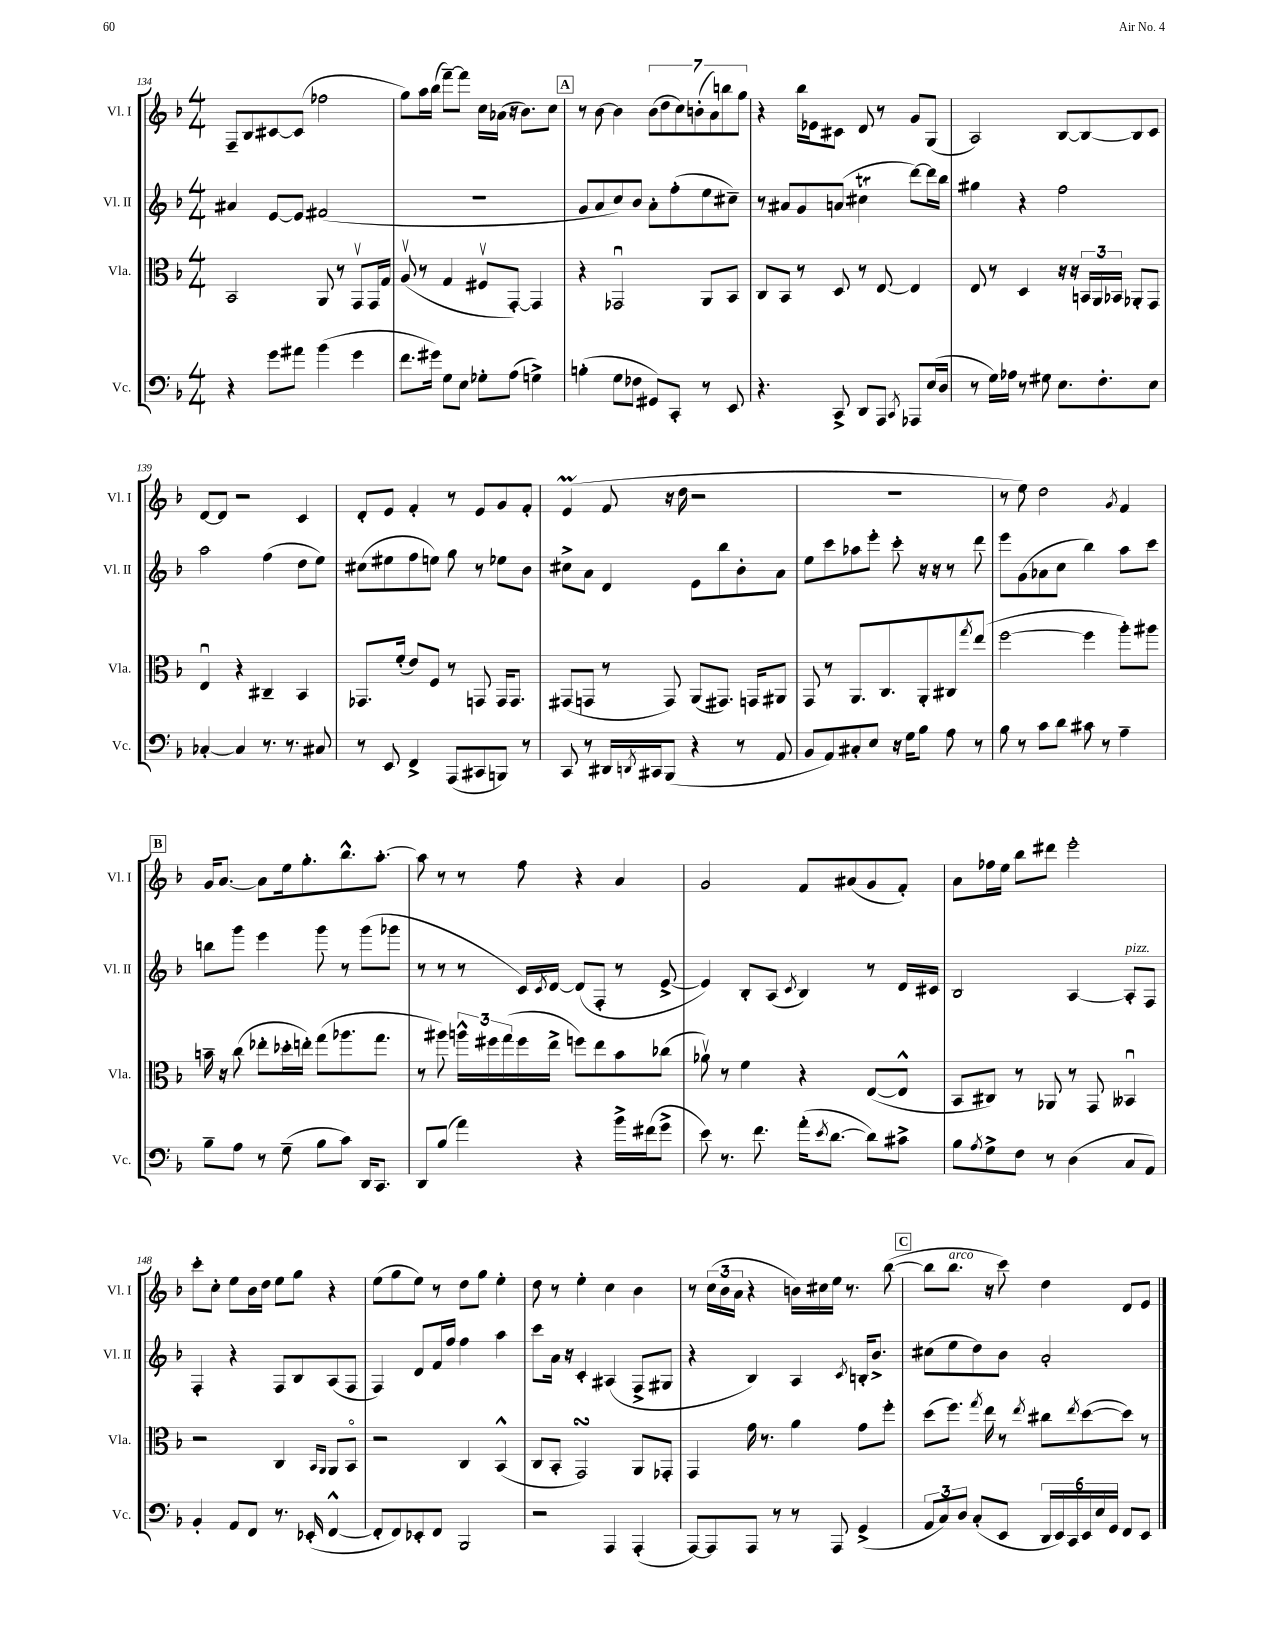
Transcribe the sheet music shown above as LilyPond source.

<<
\new StaffGroup <<
\new Staff = "s0" \with { instrumentName = "Vl. I" shortInstrumentName = "Vl. I" } {
    \clef treble \key f \major \numericTimeSignature \time 4/4
    f8-- bes8 cis'8~ cis'8( fes''2 |
    g''8) a''16 bes''16( f'''8~--) f'''8 c''16 aes'16( r16 bes'8.) c''8 |
    \mark \markup { \box "A" } r8 bes'8~ bes'4 \tuplet 7/4 { bes'8( d''8 c''8) b'8-.( a'8) b''8 g''8 } |
    r4 bes''16 ees'16 cis'8 d'8 r8 g'8 g8( |
    a2) bes8~ bes8~ bes8 c'8 |
    d'8~ d'8 r2 c'4 |
    d'8-. e'8 f'4-. r8 e'8 g'8 f'8-. |
    e'4\prall( f'8 r16 d''16 r2 |
    R1 |
    r8 e''8) d''2 \acciaccatura { g'8 } f'4 |
    \mark \markup { \box "B" } g'16 a'8.~ a'8 e''16 g''8.-. bes''8.-^ a''8.~-. |
    a''8 r8 r8 f''8 r4 a'4 |
    g'2 f'8 ais'8( g'8 f'8-.) |
    a'8 fes''16 e''16 bes''8 dis'''8 e'''2-. |
    c'''8-. c''8-. e''8 bes'16 d''16 e''8 g''8 r4 |
    e''8( g''8 e''8) r8 d''8 g''8 e''4-. |
    d''8 r8 e''4-. c''4 bes'4 |
    r8 \tuplet 3/2 { c''16( bes'16 a'16 } r4 b'16) cis''16 e''16 r8. bes''8~( |
    \mark \markup { \box "C" } bes''8 bes''8.^\markup { \italic "arco" } r16 c'''8) d''4 d'8 e'8 \bar "|." |
}
\new Staff = "s1" \with { instrumentName = "Vl. II" shortInstrumentName = "Vl. II" } {
    \clef treble \key f \major \numericTimeSignature \time 4/4
    ais'4 e'8~ e'8 fis'2( |
    R1 |
    \mark \markup { \box "A" } g'8 a'8 c''8) bes'8 a'8-. f''8-.( e''8 cis''8--) |
    r8 ais'8 g'8 a'8( cis''4\trill d'''8~) d'''16 bes''16 |
    gis''4 r4 f''2 |
    a''2 f''4( d''8 e''8) |
    cis''8( eis''8 f''8 e''8) g''8 r8 ees''8 bes'8 |
    cis''8-> a'8 d'4 e'8 bes''8 bes'8-. a'8 |
    e''8 c'''8 aes''8 e'''8-. c'''8-. r16 r16 r8 d'''8 |
    e'''8 g'8( aes'8 c''8 bes''4) a''8 c'''8 |
    \mark \markup { \box "B" } b''8 g'''8 e'''4 g'''8 r8 g'''8( ges'''8 |
    r8 r8 r8 c'16) \acciaccatura { c'8 } d'16~ d'8( f8-. r8 e'8~-> |
    e'4) bes8-. a8( \acciaccatura { c'8 } bes4) r8 d'16 cis'16 |
    bes2 a4~ a8-.^\markup { \italic "pizz." } f8 |
    f4-. r4 f8 bes8 a8( f8 |
    f4) d'8 f'16 f''16 f''4 a''4 |
    c'''8 a'16 r16 c'4-. ais4( f8-> gis8 |
    r4 bes4) a4 \acciaccatura { c'8 } b16-. bes'8.-> |
    \mark \markup { \box "C" } cis''8( e''8 d''8) bes'8 a'2-. \bar "|." |
}
\new Staff = "s2" \with { instrumentName = "Vla." shortInstrumentName = "Vla." } {
    \clef alto \key f \major \numericTimeSignature \time 4/4
    bes,2 a,8 r8 g,8\upbow g,16 g16 |
    a8\upbow( r8 g4 fis8\upbow g,8~-.) g,4 |
    \mark \markup { \box "A" } r4 ges,2\downbow a,8 bes,8 |
    c8 bes,8 r8 d8 r8 e8~ e4 |
    e8 r8 d4 r16 r16 \tuplet 3/2 { b,16 a,16 bes,16 } aes,8-. g,8 |
    e4\downbow r4 cis4-- bes,4 |
    ges,8. f'16-.( e'8) f8 r8 g,8 g,16 g,8. |
    gis,8( g,8 r8 g,8) a,8( gis,8.) g,16 ais,8 |
    g,8 r8 a,8. c8. a,8-. cis8 \acciaccatura { g''8 } e''8( |
    f''2~ f''4 a''8-.) ais''8 |
    \mark \markup { \box "B" } b'16-- r16 c''8( ees''8-. des''16-. e''16-.) g''8( aes''8. g''8. |
    r8 ais''8) \tuplet 3/2 { a''16-^ fis''16 g''16( } fis''16 e''16-> f''8) e''8 bes'8 ces''8( |
    aes'8\upbow) r8 f'4 r4 e8~( e8-^ |
    bes,8 cis8) r8 aes,8 r8 g,8 beses,4\downbow |
    r2 c4 \grace { bes,16 a,16 } a,8 bes,8\flageolet |
    r2 c4 bes,4-^( |
    c8 bes,8-. g,2\turn) a,8 ges,8-. |
    g,4 g'16 r8. a'4 g'8 f''8-. |
    \mark \markup { \box "C" } d''8( f''8.) \acciaccatura { g''8 } e''16 r8 \acciaccatura { e''8 } cis''8 \acciaccatura { e''8 } d''8~( d''8) r8 \bar "|." |
}
\new Staff = "s3" \with { instrumentName = "Vc." shortInstrumentName = "Vc." } {
    \clef bass \key f \major \numericTimeSignature \time 4/4
    r4 g'8 ais'8 bes'4( g'4 |
    f'8. gis'16) g8 e8 ges8-. a8( g4->) |
    \mark \markup { \box "A" } b4-.( g8 fes8 gis,8) c,8-. r8 e,8 |
    r4. c,8-> d,8 a,,8 \acciaccatura { c,8 } aes,,8 e16( d16 |
    r8 g16) aes16 r8 gis8 e8. f8.-. e8 |
    ces4~-. ces4 r8. r8. cis8 |
    r8 e,8 f,4-> a,,8( cis,8 b,,8) r8 |
    c,8 r8 dis,16 \acciaccatura { d,8 } cis,16 bes,,8( r4 r8 a,8 |
    bes,8 a,8) cis8-. e8 r16 g16 bes8 a8 r8 |
    bes8 r8 c'8 d'8 cis'8 r8 a4-- |
    \mark \markup { \box "B" } bes8-- a8 r8 g8--( bes8 c'8) d,16 c,8. |
    d,8 bes8( a'4) r4 bes'16-> fis'16( g'8-> |
    e'8) r8. f'8. a'16-.( \acciaccatura { e'8 } d'8.~ d'8) cis'8-> |
    bes8 \acciaccatura { a8 } g8-> f8 r8 d4( c8 a,8) |
    bes,4-. a,8 f,8 r8. ees,16-.( f,4~-^ |
    f,8-. f,8) ees,8-. f,8 bes,,2 |
    r2 a,,4 a,,4-.( |
    a,,8~) a,,8 a,,8 r8 r8 a,,8 g,4->( |
    \mark \markup { \box "C" } \tuplet 3/2 { a,8 c8) d8 } c8-.( e,8 \tuplet 6/4 { d,16 e,16) c,16 e,16 e16 g,16 } f,8 e,8 \bar "|." |
}
>>
>>
\layout { \context { \Score currentBarNumber = #134 } }
